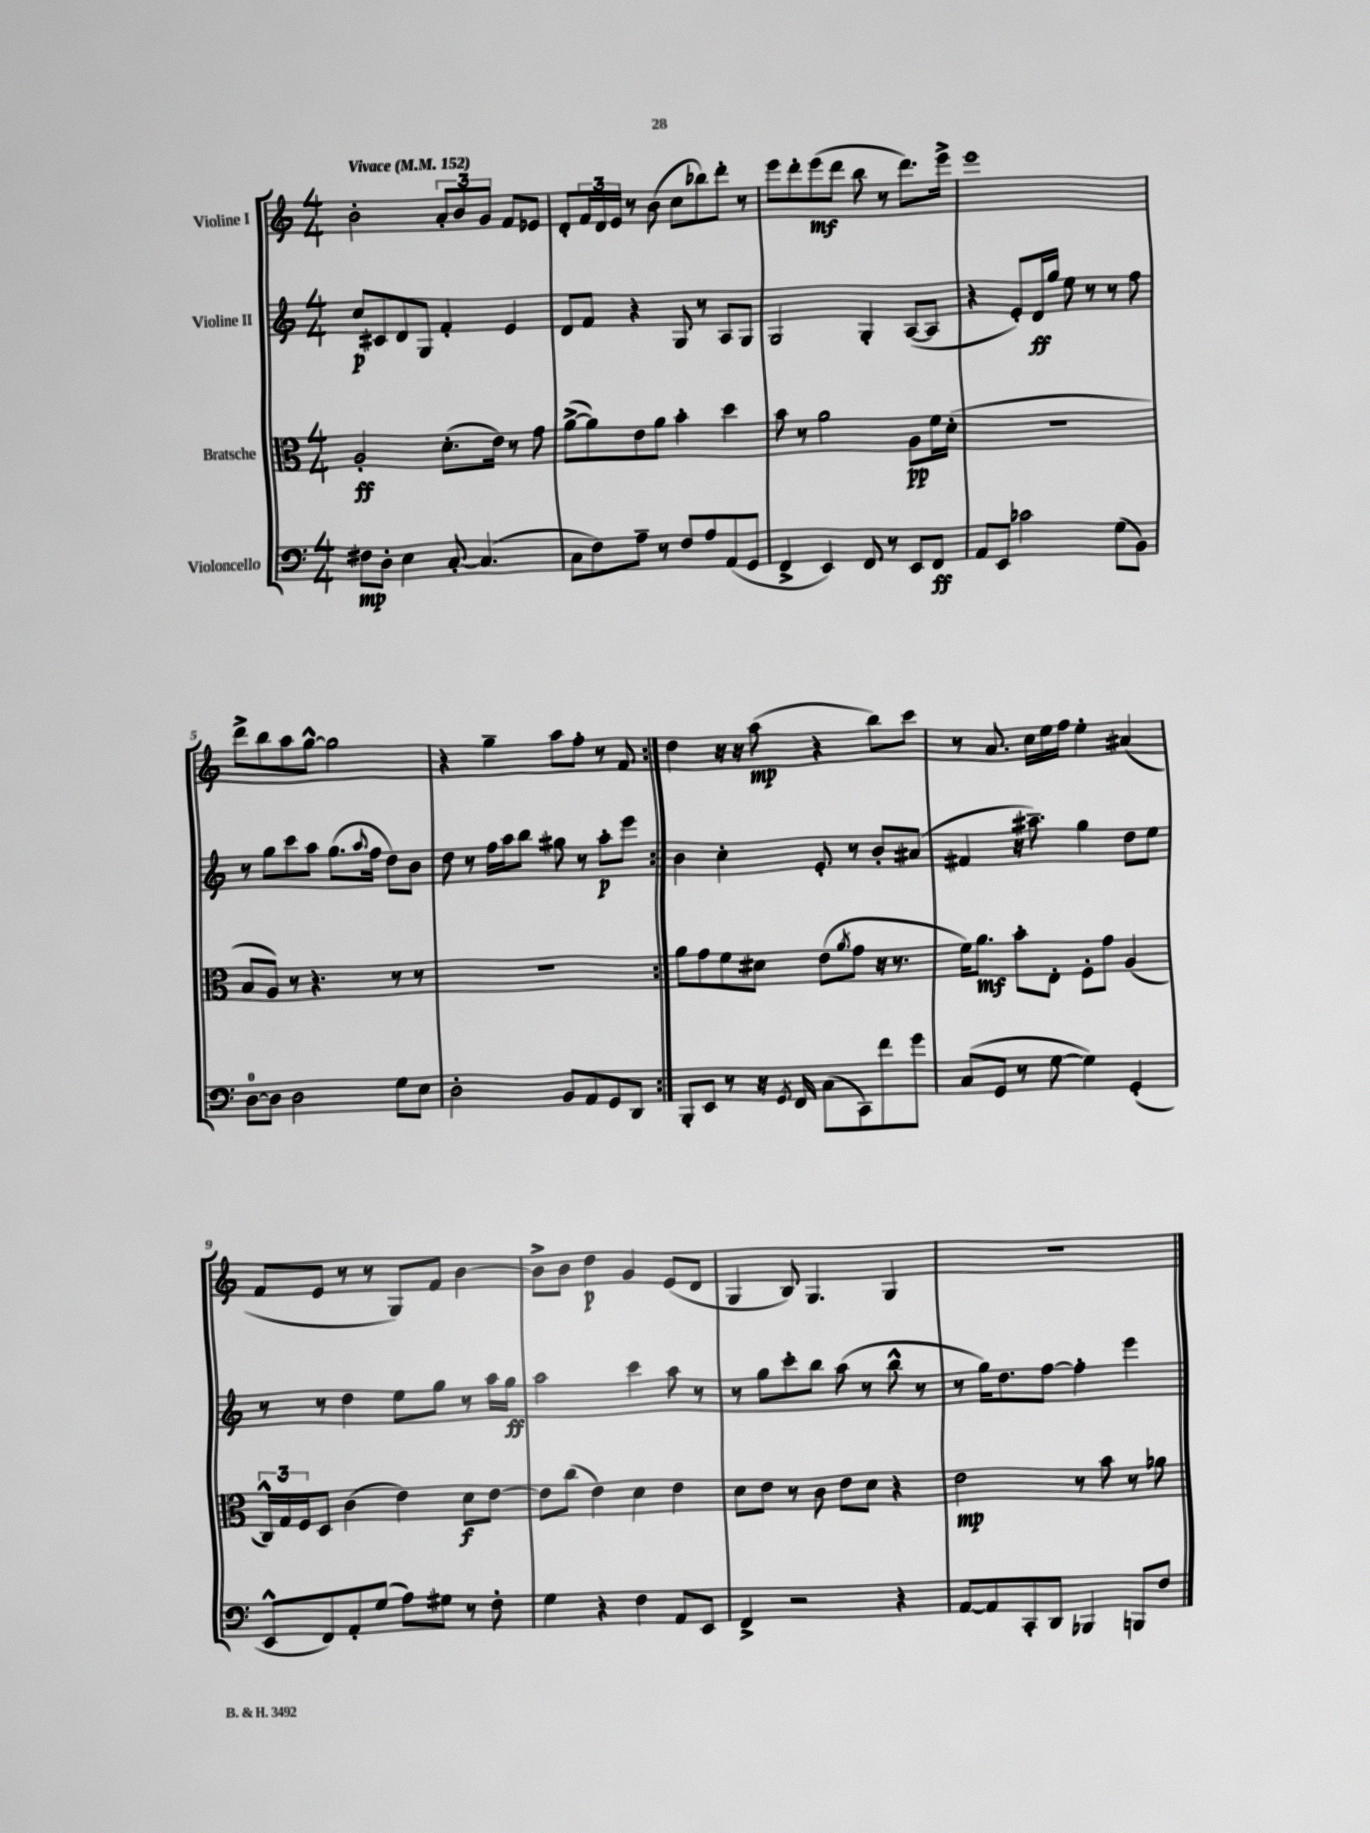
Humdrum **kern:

**kern	**kern	**kern	**kern
*staff4	*staff3	*staff2	*staff1
*clefF4	*clefC3	*clefG2	*clefG2
*k[]	*k[]	*k[]	*k[]
*M4/4	*M4/4	*M4/4	*M4/4
*MM152	*MM152	*MM152	*MM152
8F#\L	2A'/	8cc/L	2b'\
8D'\J	.	8c#/	.
4E\	.	8d/	.
.	.	8G/J	.
[8C'/	(8.d'\L	4f'/	12a'/L
.	.	.	12b/
(4.C/]	.	.	.
.	.	.	12g/J
.	16e\Jk)	.	.
.	8r	4e/	8f/L
.	8g\	.	8e-/J
=	=	=	=
8C\L	([8a^\L	8d/L	8d'/L
8F\)	8a\])	8f/J	24f/L
.	.	.	24d/
.	.	.	24e/JJ
8A~\J	8e\	4r	8r
8r	8a\J	.	(8b\
8F/L	4b'\	8G/	8cc\L
8A/	.	8r	8bb-\)
(8AA/	4dd\	8A/L	8ddd'\J
8GG/J	.	8G/J	8r
=	=	=	=
4FF^/	8b\	2G/	8eee\L
.	8r	.	8ddd'\
4EE/)	2a\	.	(8eee\
.	.	.	8ddd\J
8FF/	.	4G'/	8bb\
8r	.	.	8r
8EE/L	8A\L	([8A/L	8.ddd\L)
8FF/J	16f\L	8A/]J	.
.	(16d'\JJ	.	16eee^\Jk
=	=	=	=
8AA/L	1r	4r	1eee
8EE/J	.	.	.
2c-\	.	8e'/L)	.
.	.	16d/L	.
.	.	16gg/JJ	.
.	.	8ee\	.
.	.	8r	.
(8G\L	.	8r	.
8BB\J)	.	8ff\	.
=	=	=	=
[8D\L	8B/L	8r	8ddd^\L
8D\]J	8A/J)	8gg\L	8bb\
2D\	8r	8ccc\	8aa\
.	4.r	8aa\J	[8gg^^\J
.	.	(8.gg\L	2gg\]
.	.	8qqaa/	.
.	.	16ff\Jk	.
8G\L	8r	8dd\L)	.
8E\J	8r	8b\J	.
=	=	=	=
2D'\	1r	8dd\	4r
.	.	8r	.
.	.	16ff\LL	4gg~\
.	.	16aa\J	.
.	.	8bb\J	.
8BB/L	.	8gg#\	8aa\L
8AA/	.	8r	8ff'\J
8GG/	.	8aa'\L	8r
8DD/J	.	8eee\J	8f/
=:|!	=:|!	=:|!	=:|!
8BBB'/L	8a\L	4b\	4dd\
8EE/J	8g\	.	.
8r	8f\	4cc'\	16r
.	.	.	16r
16r	8d#\J	.	(8aa\
8qGG/	.	.	.
16FF/	.	.	.
(8C\L	(8e\L	8e'/	4r
.	8qa/	.	.
8CC\)	8g\J	8r	.
8f\	16r	8b'/L	8bb\L)
.	8.r	.	.
8g\J	.	(8a#/J	8ccc\J
=	=	=	=
(8C/L	16f\LK)	4f#/	8r
.	8.a\J	.	.
8GG/J	.	.	8.a/
8r	8b'\L	16r	.
.	.	8.aa#~\)	16cc\LL
[8G\	8E'\J	.	16ee\
.	.	.	16ff\JJ
4G\])	8F'\L	4gg\	4ee'\
.	8g\J	.	.
(4GG'/	(4A/	8dd\L	(4a#/
.	.	8ee\J	.
=	=	=	=
8EE^^/L	24C^^/LL)	8r	8f/L
.	24G/	.	.
.	24F/J	.	.
8FF/)	8D/J	8r	8e/J
8AA'/	(4c\	4dd\	8r
(8G/J	.	.	8r
8A\L)	4e\)	8ee\L	8G/L)
8G#\J	.	8gg\J	8f/J
8r	8d\L	8r	[4b\
8F'\	[8e\J	16aa\LL	.
.	.	16gg\JJ	.
=	=	=	=
4G\	8e\]L	2aa\	8b^\]L
.	(8cc\J	.	8b\J
4r	4e\)	.	4dd\
4F\	4d\	4ccc\	4g/
8AA/L	4e\	8aa\	(8e/L
8EE/J	.	8r	8d/J
=	=	=	=
4FF^/	8d\L	8r	4G/
.	8e\J	8gg\L	.
2r	8r	8ccc'\	8B/)
.	8c\	8bb\J	4.G/
.	8e\L	(8aa\	.
.	8d\J	8r	.
4r	4r	8bb^^\	4G/
.	.	8r	.
=	=	=	=
[8AA/L	2e\	8r	1r
8AA/]	.	16gg\LK)	.
.	.	8.dd\	.
8CC'/	.	.	.
8DD/J	.	[8ff\J	.
4BBB-/	8r	4ff'\]	.
.	8b\	.	.
8BBB/L	8r	4eee\	.
8F/J	8a-\	.	.
==	==	==	==
*-	*-	*-	*-
